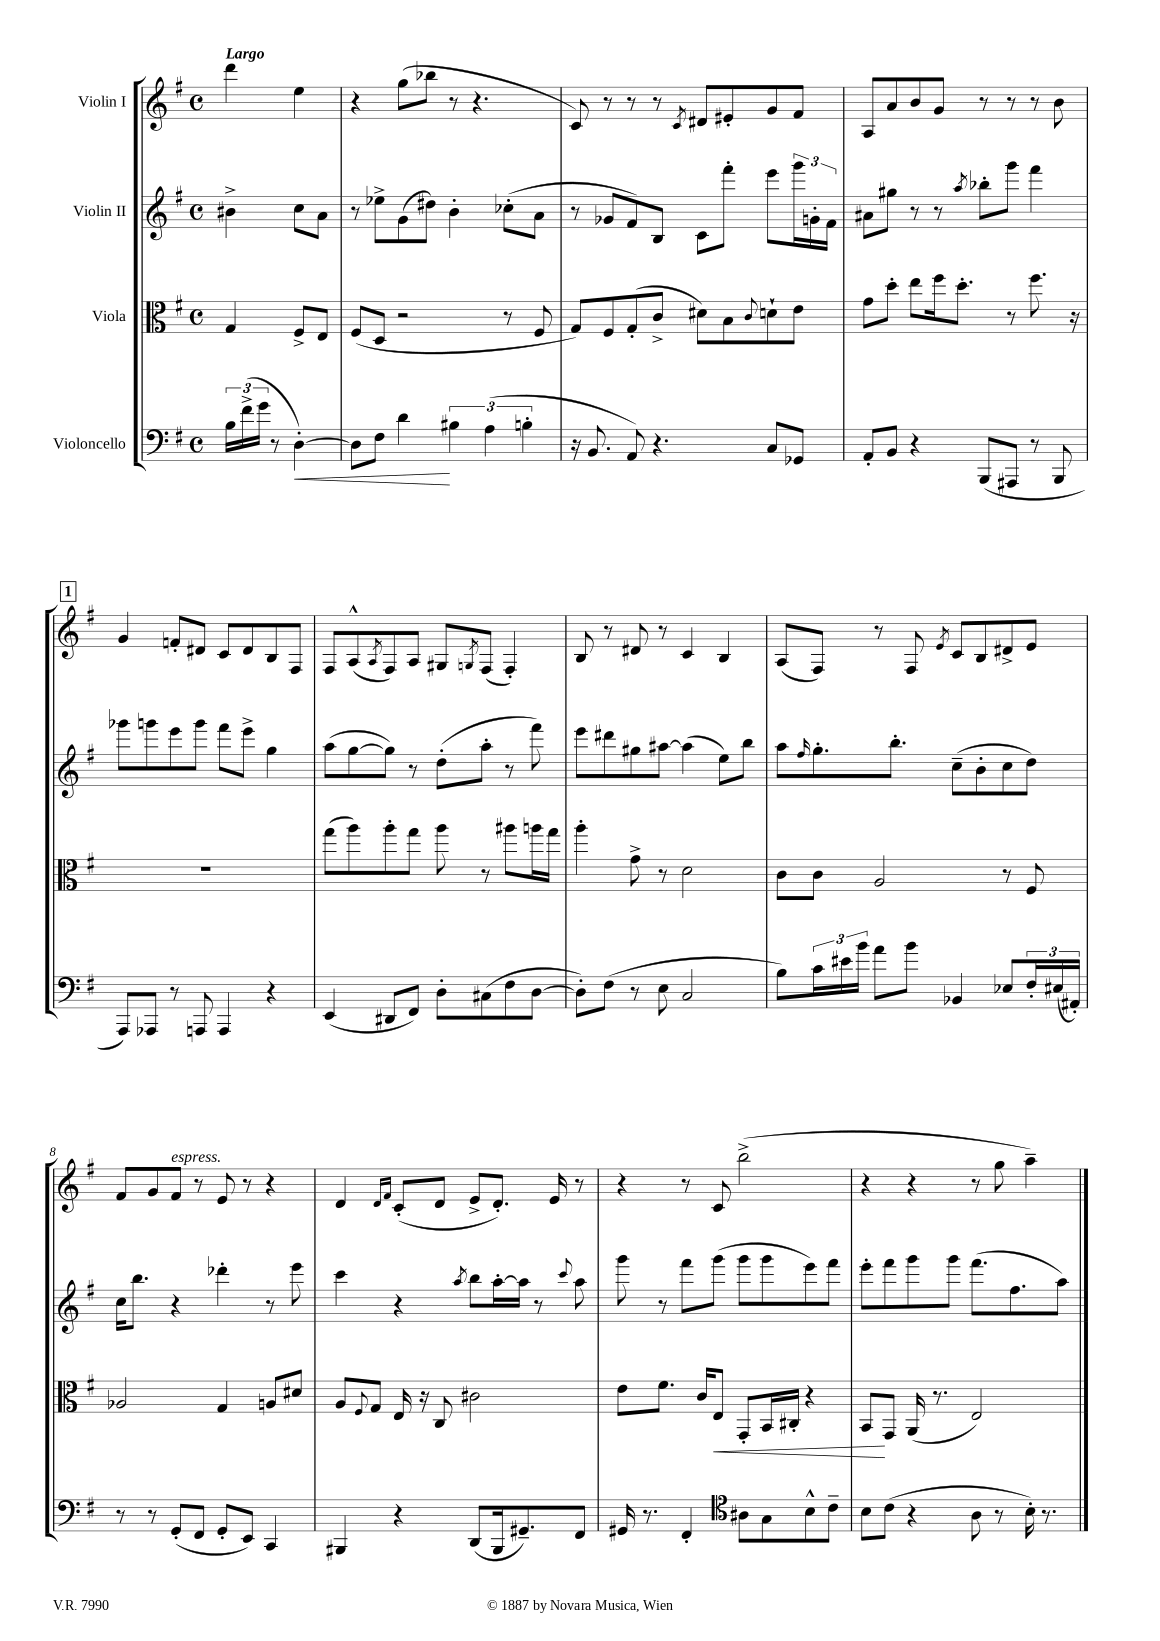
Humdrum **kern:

**kern	**kern	**kern	**kern
*staff4	*staff3	*staff2	*staff1
*clefF4	*clefC3	*clefG2	*clefG2
*k[f#]	*k[f#]	*k[f#]	*k[f#]
*M4/4	*M4/4	*M4/4	*M4/4
*met(c)	*met(c)	*met(c)	*met(c)
24B	4G	4b#^	4ddd
(24f#^	.	.	.
24g	.	.	.
8r	.	.	.
[4D')	8F#^	8cc	4ee
.	8E	8a	.
=	=	=	=
8D]	(8F#	8r	4r
8F#	8D	8ee-^	.
4d	2r	(8g	(8gg
.	.	8dd#)	8bb-
6B#	.	4b'	8r
.	.	.	4.r
(6A	.	.	.
.	8r	(8cc-'	.
6B'	.	.	.
.	8F#	8a	.
=	=	=	=
16r	8G)	8r	8c)
8.BB	.	.	.
.	8F#	8g-	8r
8AA)	(8G'	8f#)	8r
4.r	8c^	8B	8r
.	.	.	8qc
.	8d#)	8c	8d#
.	8B	8fff#'	8e#'
.	8qqc	.	.
8C	8d`	8eee	8g
8GG-	8e	24ggg	8f#
.	.	24g'	.
.	.	24f#	.
=	=	=	=
8AA'	8g	8a#	8A
8BB	8dd'	8gg#	8a
4r	8ee	8r	8b
.	16ff#	8r	8g
.	8.dd'	.	.
.	.	8qaa	.
(8BBB	.	8bb-'	8r
8AAA#	8r	8ggg	8r
8r	8.ff#	4fff#	8r
8BBB	.	.	8b
.	16r	.	.
=	=	=	=
8AAA)	1r	8ggg-	4g
8AAA-	.	8ggg	.
8r	.	8eee	8f'
8AAA	.	8ggg	8d#
4AAA	.	8fff#	8c
.	.	8eee^	8d#
4r	.	4gg	8B
.	.	.	8F#
=	=	=	=
(4EE	(8gg	(8aa	8F#
.	8aa)	[8gg	(8A^^
.	.	.	8qA
8DD#	8aa'	8gg])	8F#)
8FF#)	8gg	8r	8A
8D'	8aa	(8dd'	8G#
.	.	.	8qG
(8C#	8r	8aa'	(8F#
8F#	8aa#	8r	4F#')
[8D	16aa	8fff#)	.
.	16gg	.	.
=	=	=	=
8D'])	4aa'	8eee	8B
(8F#	.	8ddd#	8r
8r	8g^	8gg#	8d#
8E	8r	[8aa#	8r
2C	2d	(4aa#]	4c
.	.	8ee)	4B
.	.	8bb	.
=	=	=	=
8B)	8c	8aa	(8A
.	.	16qqff#	.
24c	8c	8.gg'	8F#)
24e#	.	.	.
24b	.	.	.
8a	2A	.	8r
.	.	8.bb'	.
8b	.	.	8F#
.	.	.	8qe
4BB-	.	(8cc~	8c
.	.	8b'	8B
8E-	8r	8cc	8d#^
24F#'	8F#	8dd)	8e
(24E#	.	.	.
24AA#')	.	.	.
=	=	=	=
8r	2A-	16cc	8f#
.	.	8.bb	.
8r	.	.	8g
(8GG'	.	4r	8f#
8FF#	.	.	8r
8GG'	4G	4ddd-'	8e
8EE)	.	.	8r
4CC	8A	8r	4r
.	8d#	8eee	.
=	=	=	=
4BBB#	8A	4ccc	4d
.	8qqF#	.	.
.	8G	.	.
.	.	.	16qqd
.	.	.	16qqf#
4r	16E	4r	(8c'
.	16r	.	.
.	8C	.	8d
.	.	8qaa	.
(8DD	2c#	8bb	8e^
16BBB#	.	[16aa'	8.d')
8.GG#~)	.	16aa]	.
.	.	8r	.
.	.	.	16e
.	.	8qqccc	.
8FF#	.	8aa	8r
=	=	=	=
16GG#	8e	8ggg	4r
8.r	.	.	.
.	8.f#	8r	.
4FF#'	.	8fff#	8r
.	16c	.	.
.	8E	(8ggg	8c
*clefC4	*	*	*
8A#	8GG'	8ggg	(2bb^
8G	16BB	8ggg	.
.	16C#'	.	.
8B^^	4r	8eee)	.
8c~	.	8fff#	.
=	=	=	=
8B	8BB	8eee'	4r
(8c	8GG	8fff#	.
4r	(16AA	8ggg	4r
.	8.r	.	.
.	.	8ggg	.
8A	2E)	(8.fff#	8r
8r	.	.	8gg
.	.	8.ff#	.
16B')	.	.	4aa~)
8.r	.	.	.
.	.	8aa)	.
==	==	==	==
*-	*-	*-	*-
